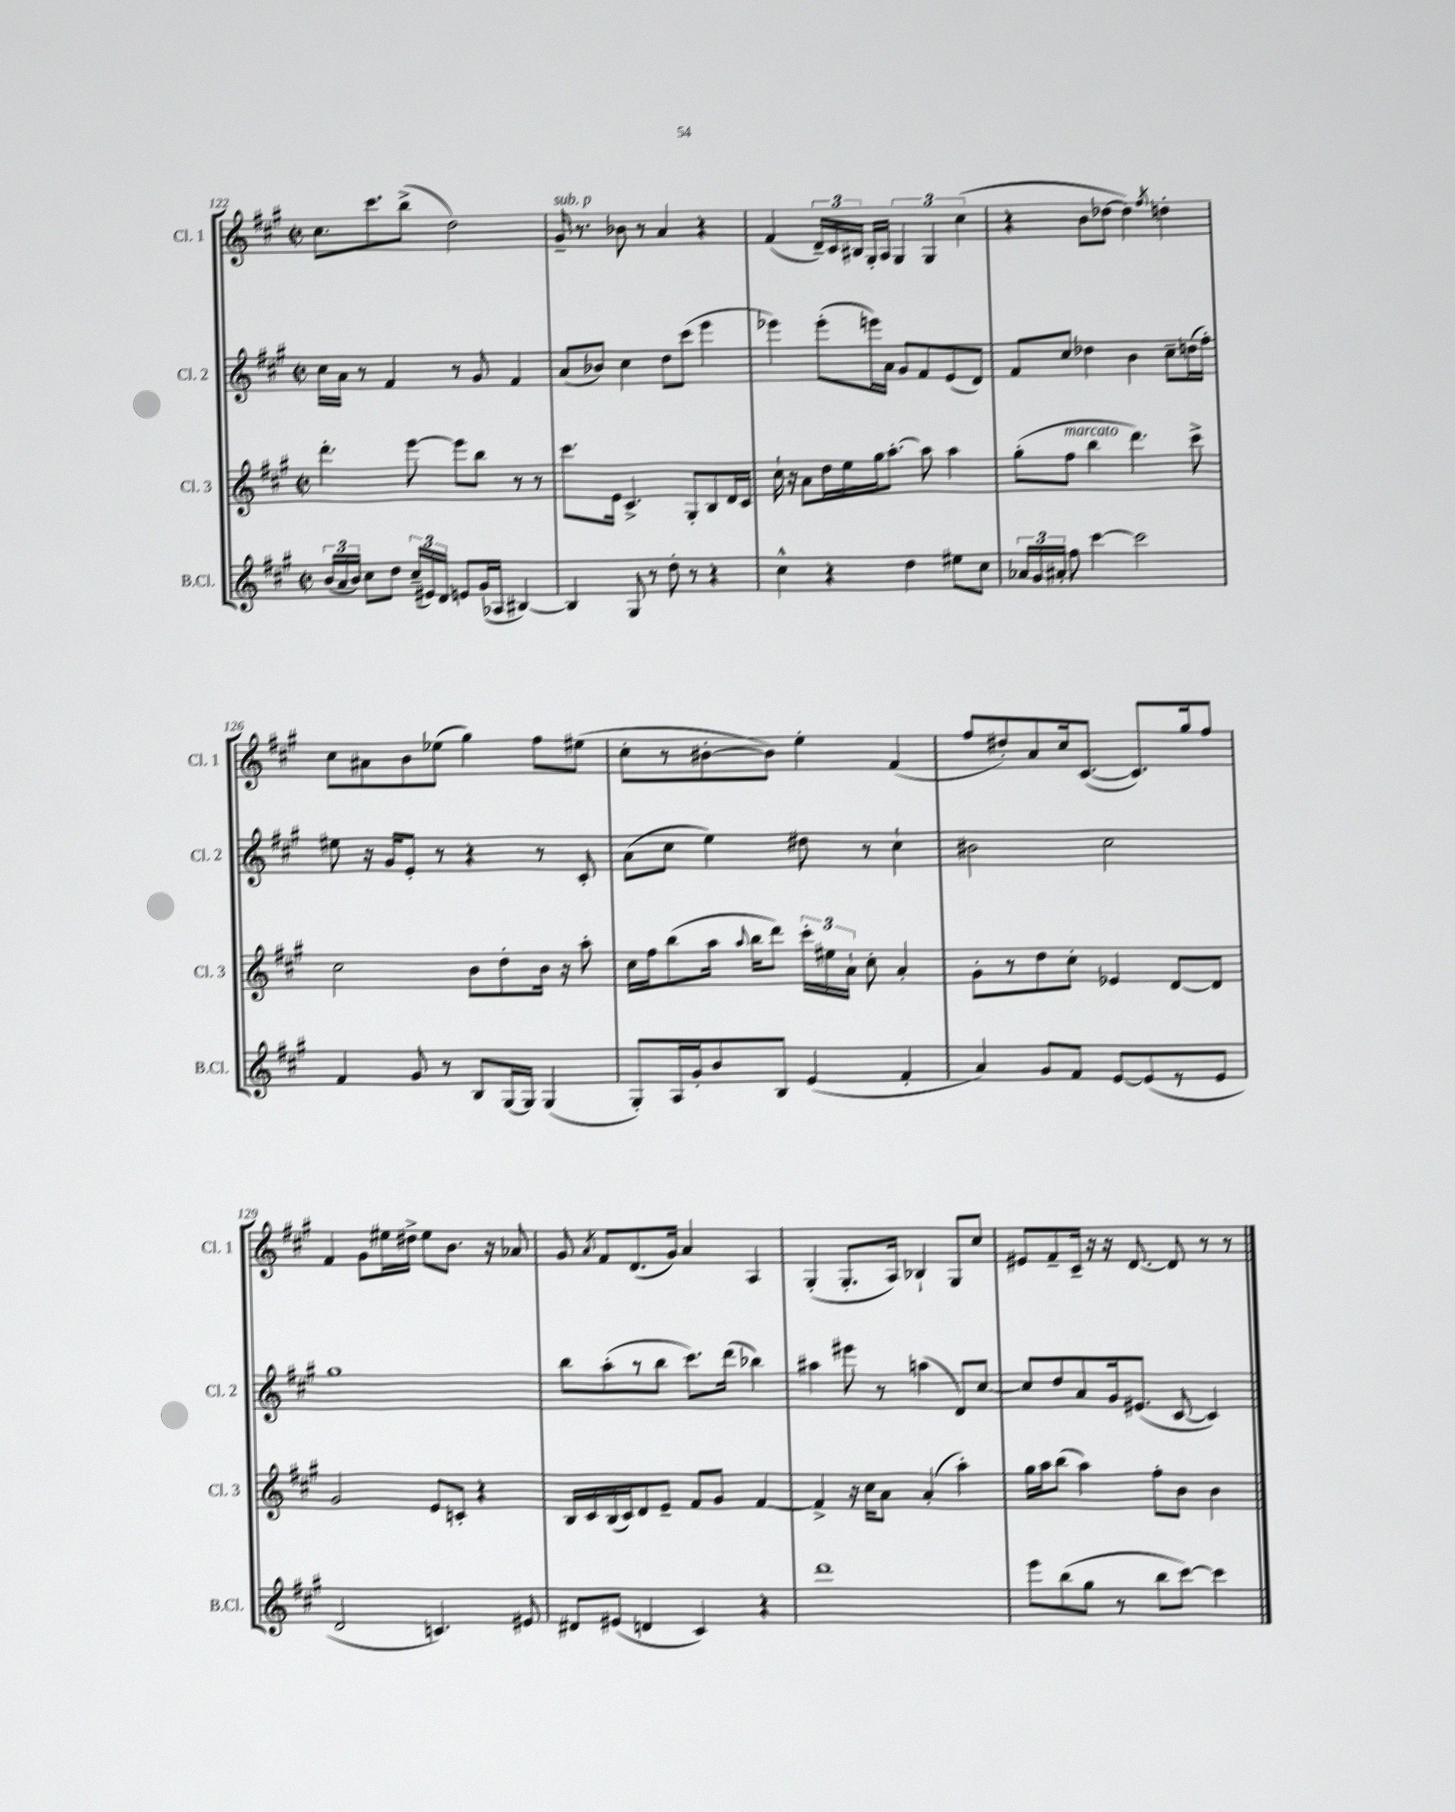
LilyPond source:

<<
\new StaffGroup <<
\new Staff = "s0" \with { instrumentName = "Cl. 1" shortInstrumentName = "Cl. 1" } {
    \clef treble \key a \major \defaultTimeSignature \time 2/2
    \autoBeamOff cis''8.[ cis'''8. b''8]->( d''2) |
    gis'16--^\markup { \italic "sub. p" } r8. bes'8 r8 a'4 r4 |
    fis'4( \tuplet 3/2 { d'16[--) cis'16 bis16] } gis16[-. a16] \tuplet 3/2 { gis4 gis4 cis''4( } |
    r4 b'8[ des''8]~ des''4) \acciaccatura { fis''8 } d''4-. |
    cis''8[ ais'8 b'8 ees''8]( gis''4) fis''8[ eis''8]( |
    cis''8[-. r8 bis'8~-. bis'8]) e''4-. fis'4( |
    fis''8[ dis''8-.) a'8 cis''16 cis'8.]~( cis'8.[) gis''16 fis''8] |
    fis'4 gis'8[ eis''16 dis''16]-> eis''8[ b'8.] r16 aes'8 |
    gis'8 \acciaccatura { a'8 } fis'8[ d'8.( gis'16]) a'4 a4 |
    gis4-.( gis8.[-. a16]) bes4-! gis8[ cis''8] |
    eis'8[ fis'8-- cis'16]-- r16 r16 d'8.~ d'8 r8 r8 \bar "|." |
}
\new Staff = "s1" \with { instrumentName = "Cl. 2" shortInstrumentName = "Cl. 2" } {
    \clef treble \key a \major \defaultTimeSignature \time 2/2
    \autoBeamOff cis''16[ a'16] r8 fis'4 r8 gis'8 fis'4 |
    a'8[( bes'8]) cis''4 d''8[ cis'''8]( e'''4 |
    ees'''4) ees'''8[-.( e'''16) a'16] gis'8[ fis'8 e'8( d'8]) |
    fis'8[ cis''8] des''4 b'4 cis''8[-- d''16( fis''16]-.) |
    eis''8 r16 gis'16[ e'8]-. r8 r4 r8 cis'8-. |
    a'8[( cis''8] e''4) dis''8 r8 cis''4-! |
    bis'2 cis''2 |
    gis''1 |
    b''8[ a''8-.( r8 b''8] cis'''8.[) d'''16]( bes''4) |
    ais''4 eis'''8 r8 a''4( d'8[) cis''8]~ |
    cis''8[ d''8 a'8 gis'16 eis'8.]( cis'8~ cis'4) \bar "|." |
}
\new Staff = "s2" \with { instrumentName = "Cl. 3" shortInstrumentName = "Cl. 3" } {
    \clef treble \key a \major \defaultTimeSignature \time 2/2
    \autoBeamOff d'''4.-. e'''8~ e'''8[ b''8] r8 r8 |
    cis'''8.[ e'16] cis'4.-> gis8[-. b8 d'16 cis'16] |
    cis''16-! r16 a'8[ d''16 e''16 gis''16 a''8.]~-. a''8 a''4 |
    gis''8[-.( fis''8]^\markup { \italic "marcato" } b''4 d'''4.) cis'''8-> |
    cis''2 b'8[ d''8-. b'16] r16 a''8-. |
    cis''16[ fis''16 b''8( a''16] \appoggiatura { a''8 } b''16[ d'''8]) \tuplet 3/2 { cis'''16[-. eis''16 a'16]-! } cis''8-. a'4-. |
    gis'8[-. r8 d''8 cis''8]-. ees'4 d'8[~ d'8] |
    gis'2 e'8[ c'8]-. r4 |
    b16[ cis'16 b16( cis'16) d'8 e'8]-- fis'8[ gis'8] fis'4~ |
    fis'4-> r16 cis''16[ a'8] a'4-.( a''4-.) |
    gis''16[ a''16 b''8]( a''4) fis''8[-. b'8] b'4 \bar "|." |
}
\new Staff = "s3" \with { instrumentName = "B.Cl." shortInstrumentName = "B.Cl." } {
    \clef treble \key a \major \defaultTimeSignature \time 2/2
    \autoBeamOff \tuplet 3/2 { b'16[( a'16 b'16]) } cis''8[ d''8] \tuplet 3/2 { cis''16[--( eis'16) d'16] } e'8[ gis'16( aes16] bis4~) |
    bis4 gis8 r8 d''8-. r8 r4 |
    cis''4-^ r4 d''4 eis''8[ cis''8] |
    \tuplet 3/2 { aes'16[ gis'16 ais'16]-. } fis''8 cis'''4~ cis'''2 |
    fis'4 gis'8 r8 b8[ gis16~ gis16] gis4( |
    gis8[-.) a16 gis'16-. b'8 b8] e'4( fis'4-. |
    a'4) gis'8[ fis'8] e'8[~ e'8( r8 e'8] |
    d'2 c'4.) eis'8 |
    dis'8[ eis'8]( d'4 cis'4) r4 |
    d'''1 |
    e'''8[ b''8( gis''8] r8 b''8[ cis'''8]~) cis'''4 \bar "|." |
}
>>
>>
\layout { \context { \Score currentBarNumber = #122 } }
